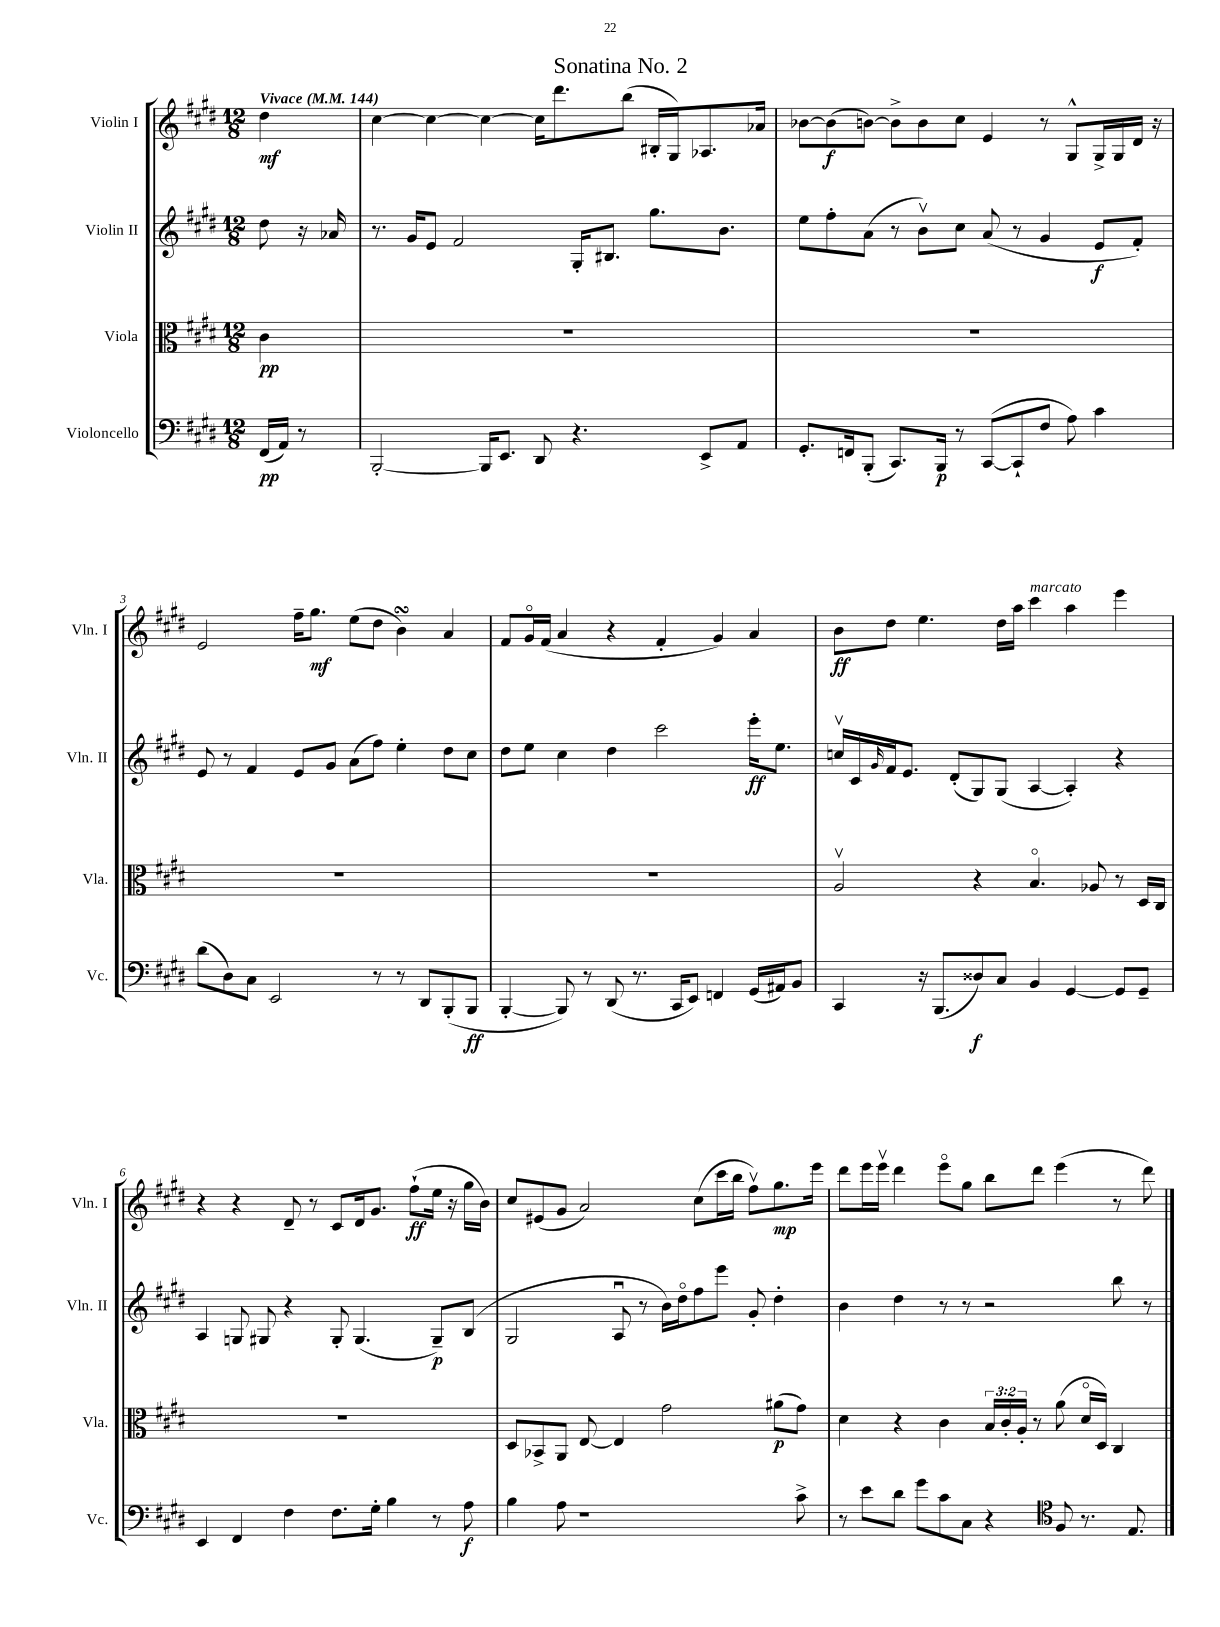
\header { title = "Sonatina No. 2" }
<<
\new StaffGroup <<
\new Staff = "s0" \with { instrumentName = "Violin I" shortInstrumentName = "Vln. I" } {
    \clef treble \key e \major \numericTimeSignature \time 12/8 \partial 4 \tempo "Vivace" 4 = 144
    dis''4\mf |
    cis''4~ cis''4~ cis''4~ cis''16 dis'''8. b''8( bis16-. gis16) aes8. aes'16 |
    bes'8~ bes'8\f( b'8~) b'8-> b'8 cis''8 e'4 r8 gis8-^ gis16-> gis16 dis'16 r16 |
    e'2 fis''16-- gis''8.\mf e''8( dis''8 b'4\turn) a'4 |
    fis'8 gis'16\flageolet fis'16( a'4 r4 fis'4-. gis'4) a'4 |
    b'8\ff dis''8 e''4. dis''16 a''16 cis'''4^\markup { \italic "marcato" } a''4 e'''4 |
    r4 r4 dis'8-- r8 cis'8 dis'16 gis'8. fis''8-!\ff( e''16 r16 gis''16 b'16) |
    cis''8 eis'8( gis'8 a'2) cis''8( cis'''16 b''16 fis''8\upbow) gis''8.\mp e'''16 |
    dis'''8 e'''16 e'''16\upbow dis'''4 e'''8\flageolet gis''8 b''8 dis'''8 e'''4( r8 dis'''8) \bar "|." |
}
\new Staff = "s1" \with { instrumentName = "Violin II" shortInstrumentName = "Vln. II" } {
    \clef treble \key e \major \numericTimeSignature \time 12/8 \partial 4
    dis''8 r16 aes'16 |
    r8. gis'16 e'8 fis'2 gis16-. bis8. gis''8. b'8. |
    e''8 fis''8-. a'8( r8 b'8\upbow) cis''8 a'8( r8 gis'4 e'8\f fis'8-.) |
    e'8 r8 fis'4 e'8 gis'8 a'8( fis''8) e''4-. dis''8 cis''8 |
    dis''8 e''8 cis''4 dis''4 cis'''2 e'''16-.\ff e''8. |
    c''16\upbow cis'16 \grace { gis'16 } fis'16 e'8. dis'8-.( gis8) gis8( a4~ a4-.) r4 |
    a4 g8 gis8 r4 gis8-. gis4.( gis8--\p) b8( |
    gis2 a8\downbow r8 b'16) dis''16\flageolet fis''8 e'''8 gis'8-. dis''4-. |
    b'4 dis''4 r8 r8 r2 b''8 r8 \bar "|." |
}
\new Staff = "s2" \with { instrumentName = "Viola" shortInstrumentName = "Vla." } {
    \clef alto \key e \major \numericTimeSignature \time 12/8 \override Staff.TupletNumber.text = #tuplet-number::calc-fraction-text \partial 4
    cis'4\pp |
    R1. |
    R1. |
    R1. |
    R1. |
    a2\upbow r4 b4.\flageolet aes8 r8 dis16 cis16 |
    R1. |
    dis8 bes,8-> a,8 e8~ e4 gis'2 ais'8\p( gis'8) |
    dis'4 r4 cis'4 \tuplet 3/2 { b16 cis'16-. a16-. } r8 a'8( dis'16\flageolet dis16) cis4 \bar "|." |
}
\new Staff = "s3" \with { instrumentName = "Violoncello" shortInstrumentName = "Vc." } {
    \clef bass \key e \major \numericTimeSignature \time 12/8 \partial 4
    fis,16\pp( a,16) r8 |
    b,,2~-. b,,16 e,8. dis,8 r4. e,8-> a,8 |
    gis,8.-. f,16 b,,8-.( cis,8.) b,,16\p r8 cis,8~( cis,8-! fis8 a8) cis'4 |
    dis'8( dis8) cis8 e,2 r8 r8 dis,8 b,,8-.( b,,8\ff |
    b,,4~-. b,,8) r8 dis,8( r8. cis,16 e,8) f,4 gis,16( ais,16) b,8 |
    cis,4 r16 b,,8.( disis8\f) cis8 b,4 gis,4~ gis,8 gis,8-- |
    e,4 fis,4 fis4 fis8. gis16-. b4 r8 a8\f |
    b4 a8 r1 cis'8-> |
    r8 e'8 dis'8 gis'8 cis'8 cis8 r4 \clef tenor fis8 r8. e8. \bar "|." |
}
>>
>>
